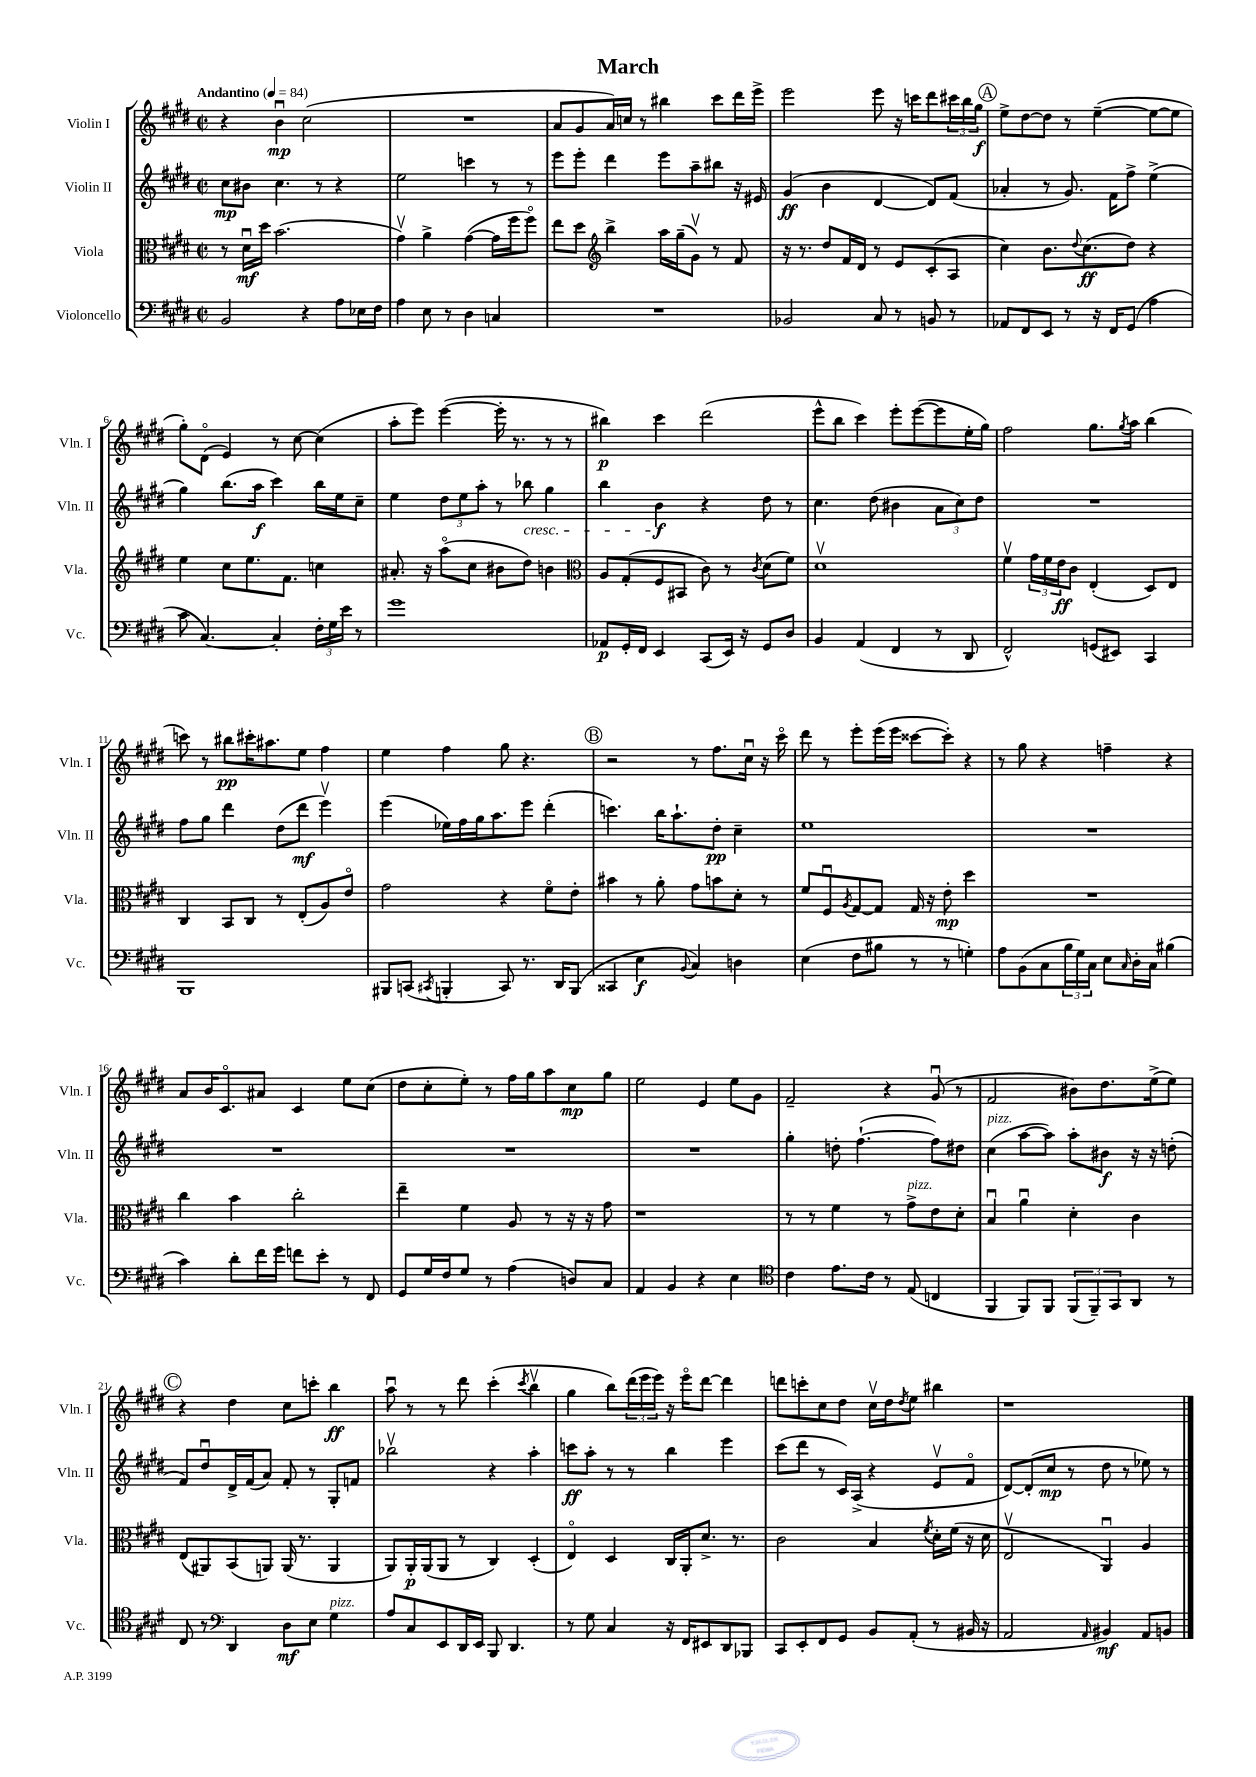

**kern	**kern	**kern	**kern
*staff4	*staff3	*staff2	*staff1
*clefF4	*clefC3	*clefG2	*clefG2
*k[f#c#g#d#]	*k[f#c#g#d#]	*k[f#c#g#d#]	*k[f#c#g#d#]
*M2/2	*M2/2	*M2/2	*M2/2
*met(c|)	*met(c|)	*met(c|)	*met(c|)
*MM84	*MM84	*MM84	*MM84
2BB	8r	8cc#	4r
.	16d#u	8b#	.
.	16dd#	.	.
.	(2.b	4.cc#	4bu
4r	.	.	(2cc#
.	.	8r	.
8A	.	4r	.
16E-	.	.	.
16F#	.	.	.
=	=	=	=
4A	4g#v)	2ee	1r
8E	4a^	.	.
8r	.	.	.
4D#	([4g#	4ccc	.
4C	16g#]	8r	.
.	16ff#	.	.
.	8ff#o)	8r	.
=	=	=	=
1r	8ee	8eee	8a
.	8dd#	8eee'	8g#
*	*clefG2	*	*
.	4bb^	4ddd#	16a)
.	.	.	16cc
.	.	.	8r
.	16aa	8eee	4bb#
.	(16gg#~	.	.
.	8g#v)	8aa~	.
.	8r	8bb#	8ccc#
.	8f#	16r	16ddd#
.	.	16e#	16eee^
=	=	=	=
2BB-	16r	(4g#	2eee
.	8.r	.	.
.	8dd#	4b	.
.	16f#	.	.
.	16d#	.	.
8C#	8r	[4d#	8eee
8r	8e	.	16r
.	.	.	16ccc
8BB	(8c#'	8d#])	8ddd#
8r	8A	(8f#	24ccc#
.	.	.	24bb
.	.	.	24gg#
=	=	=	=
8AA-	4cc#)	4a-'	8ee^
8FF#	.	.	[8dd#
8EE	8.b	8r	8dd#]
8r	.	8.g#)	8r
.	8qqdd#	.	.
.	(8.cc#	.	.
16r	.	.	([4ee~
16FF#	.	16f#	.
(8GG#	8dd#)	8ff#^	.
4A	4r	(4ee^	8ee_
.	.	.	8ee]
=	=	=	=
8c#	4ee	4gg#)	8gg#')
[4.C#)	.	.	(8d#o
.	8cc#	(8.bb	4e)
.	8.ee	.	.
.	.	16aa	.
4C#']	.	4ccc#)	8r
.	8.f#	.	.
.	.	.	[8cc#
24F#'	4cc	16bb	(4cc#]
24G#	.	.	.
.	.	16ee	.
24e	.	.	.
8r	.	8cc#~	.
=	=	=	=
1g#	8.a#'	4ee	8aa'
.	.	.	8eee)
.	16r	.	.
.	(8aao	12dd#	([4eee
.	.	12ee	.
.	8cc#	.	.
.	.	12aa'	.
.	8b#	8r	16eee']
.	.	.	8.r
.	8dd#)	8bb-	.
.	4b	4gg#	8r
.	.	.	8r
=	=	=	=
*	*clefC3	*	*
8AA-	8A	4bb	4bb#)
16GG#'	(8G#'	.	.
16FF#	.	.	.
4EE	8F#	4b	4ccc#
.	8BB#	.	.
(8CC#	8c#)	4r	(2ddd#
16EE)	8r	.	.
16r	.	.	.
.	8qc#	.	.
8GG#	(8d#	8dd#	.
8D#	8f#)	8r	.
=	=	=	=
4BB	1d#v	4.cc#	8eee^^
.	.	.	8bb
(4AA	.	.	4ccc#)
.	.	(8dd#	.
4FF#	.	4b#	8eee'
.	.	.	([8eee
8r	.	12a	8eee]
.	.	12cc#)	.
8DD#	.	.	16ee'
.	.	12dd#	.
.	.	.	16gg#)
=	=	=	=
2FF#^^)	4f#v	1r	2ff#
.	24g#	.	.
.	24f#	.	.
.	24e	.	.
.	8c#	.	.
(8GG	(4E'	.	8.gg#
8EE#)	.	.	.
.	.	.	8qgg#
.	.	.	16aa
4CC#	8D#)	.	(4bb
.	8E	.	.
=	=	=	=
1BBB	4C#	8ff#	8ccc)
.	.	8gg#	8r
.	8BB	4ddd#	8bb#
.	8C#	.	16ccc#'
.	.	.	8.aa#
.	8r	(8dd#	.
.	(8E'	8ddd#	8ee
.	8A)	4eeev)	4ff#
.	8eo	.	.
=	=	=	=
8BBB#	2g#	(4eee	4ee
(8CC	.	.	.
8qCC#	.	.	.
4BBB'	.	16ee-)	4ff#
.	.	16ff#	.
.	.	16gg#	.
.	.	8.aa	.
8CC#)	4r	.	8gg#
8.r	.	8eee	4.r
.	8f#o	(4ddd#'	.
16DD#	.	.	.
(8BBB	8e'	.	.
=	=	=	=
4CC##	4b#	4.ccc)	2r
4E	8r	.	.
.	8a'	16bb	.
.	.	8.aa`	.
8qqBB	.	.	.
4C#)	8g#	.	8r
.	8b	8dd#'	8.ff#
4D	8d#'	4cc#~	.
.	.	.	16cc#u
.	8r	.	16r
.	.	.	16ccc#o
=	=	=	=
(4E	8f#	1ee	8ddd#
.	8F#u	.	8r
.	8qA	.	.
8F#	[8G#	.	8eee'
8B#	8G#]	.	(16eee
.	.	.	16eee
8r	16G#	.	[8ccc##
.	16r	.	.
8r	8e'	.	8ccc##'])
4G')	4dd#	.	4r
=	=	=	=
8A	1r	1r	8r
(8BB	.	.	8gg#
8C#	.	.	4r
24B	.	.	.
24G#)	.	.	.
24C#	.	.	.
8E	.	.	4ff~
16qqC#	.	.	.
16D#'	.	.	.
16C#	.	.	.
(4B#	.	.	4r
=	=	=	=
4c#)	4cc#	1r	8a
.	.	.	16b
.	.	.	8.c#o
8d#'	4b	.	.
16f#	.	.	8a#
16g#	.	.	.
8f	2cc#'	.	4c#
8e'	.	.	.
8r	.	.	8ee
8FF#	.	.	(8cc#
=	=	=	=
8GG#	4ee~	1r	8dd#
16G#	.	.	8cc#'
16F#	.	.	.
8G#	4f#	.	8ee')
8r	.	.	8r
(4A	8A	.	16ff#
.	.	.	16gg#
.	8r	.	8aa
8D)	16r	.	8cc#
.	16r	.	.
8C#	8g#	.	8gg#
=	=	=	=
4AA	1r	1r	2ee
4BB	.	.	.
4r	.	.	4e
4E	.	.	8ee
.	.	.	8g#
=	=	=	=
*clefC4	*	*	*
4c#	8r	4gg#'	2f#~
.	8r	.	.
8.e	4f#	8dd'	.
.	.	([4.ff#`	.
16c#	.	.	.
8r	8r	.	4r
(8E	8g#^	.	.
4C	8e	8ff#])	(8g#u
.	8d#'	8dd#	8r
=	=	=	=
4FF#	4Bu	(4cc#	2f#
8FF#)	4au	[8aa	.
8FF#	.	8aa])	.
(12FF#	4d#'	8aa'	8b#)
12FF#~)	.	.	.
.	.	8b#	8.dd#
12GG#	.	.	.
8AA	4c#	16r	.
.	.	16r	(16ee^
8r	.	(8dd'	8ee)
=	=	=	=
8C#	(8E	8f#)	4r
8r	8AA#)	8dd#u	.
*clefF4	*	*	*
4DD#	(8BB	16d#^	4dd#
.	.	(16f#	.
.	8AA)	8a)	.
8D#	(16AA	8f#'	8cc#
.	8.r	.	.
8E	.	8r	8ccc'
4G#	4AA	8G#'	4bb
.	.	8f	.
=	=	=	=
8A	8AA)	2bb-v	8aau
8C#	16AA'	.	8r
.	(16AA	.	.
8EE	8AA	.	8r
16DD#	8r	.	8ddd#
16EE	.	.	.
8BBB	4C#)	4r	(4ccc#'
4.DD#	.	.	.
.	.	.	8qccc#
.	(4D#'	4aa'	4bbv
=	=	=	=
8r	4Eo)	8ccc	4gg#
8G#	.	8aa'	.
4C#	4D#	8r	8bb)
.	.	8r	(24ddd#
.	.	.	24eee
.	.	.	24eee)
16r	16C#	4bb	16r
16FF#	16AA'	.	16eeeo
8EE#	8.d#^	.	[8ddd#
8DD#	.	4eee	4ddd#]
.	8.r	.	.
8BBB-	.	.	.
=	=	=	=
8CC#	2c#	(8ccc#	8ddd
8EE'	.	8ddd#	8ccc'
8FF#	.	8r	8cc#
8GG#	.	16c#)	8dd#
.	.	(16A^	.
8BB	4B	4r	16cc#v
.	.	.	16dd#
.	.	.	8qdd#
(8AA'	.	.	8ee
.	8qf#	.	.
8r	16d#'	8ev	4bb#
.	(16f#	.	.
16BB#	16r	8f#o	.
16r	16d#	.	.
=	=	=	=
2AA	2Ev	[8d#)	1r
.	.	(8d#']	.
.	.	8cc#	.
.	.	8r	.
16qqAA	.	.	.
4BB#)	4AAu)	8dd#	.
.	.	8r	.
8AA	4A	8ee-)	.
8BB	.	8r	.
==	==	==	==
*-	*-	*-	*-
